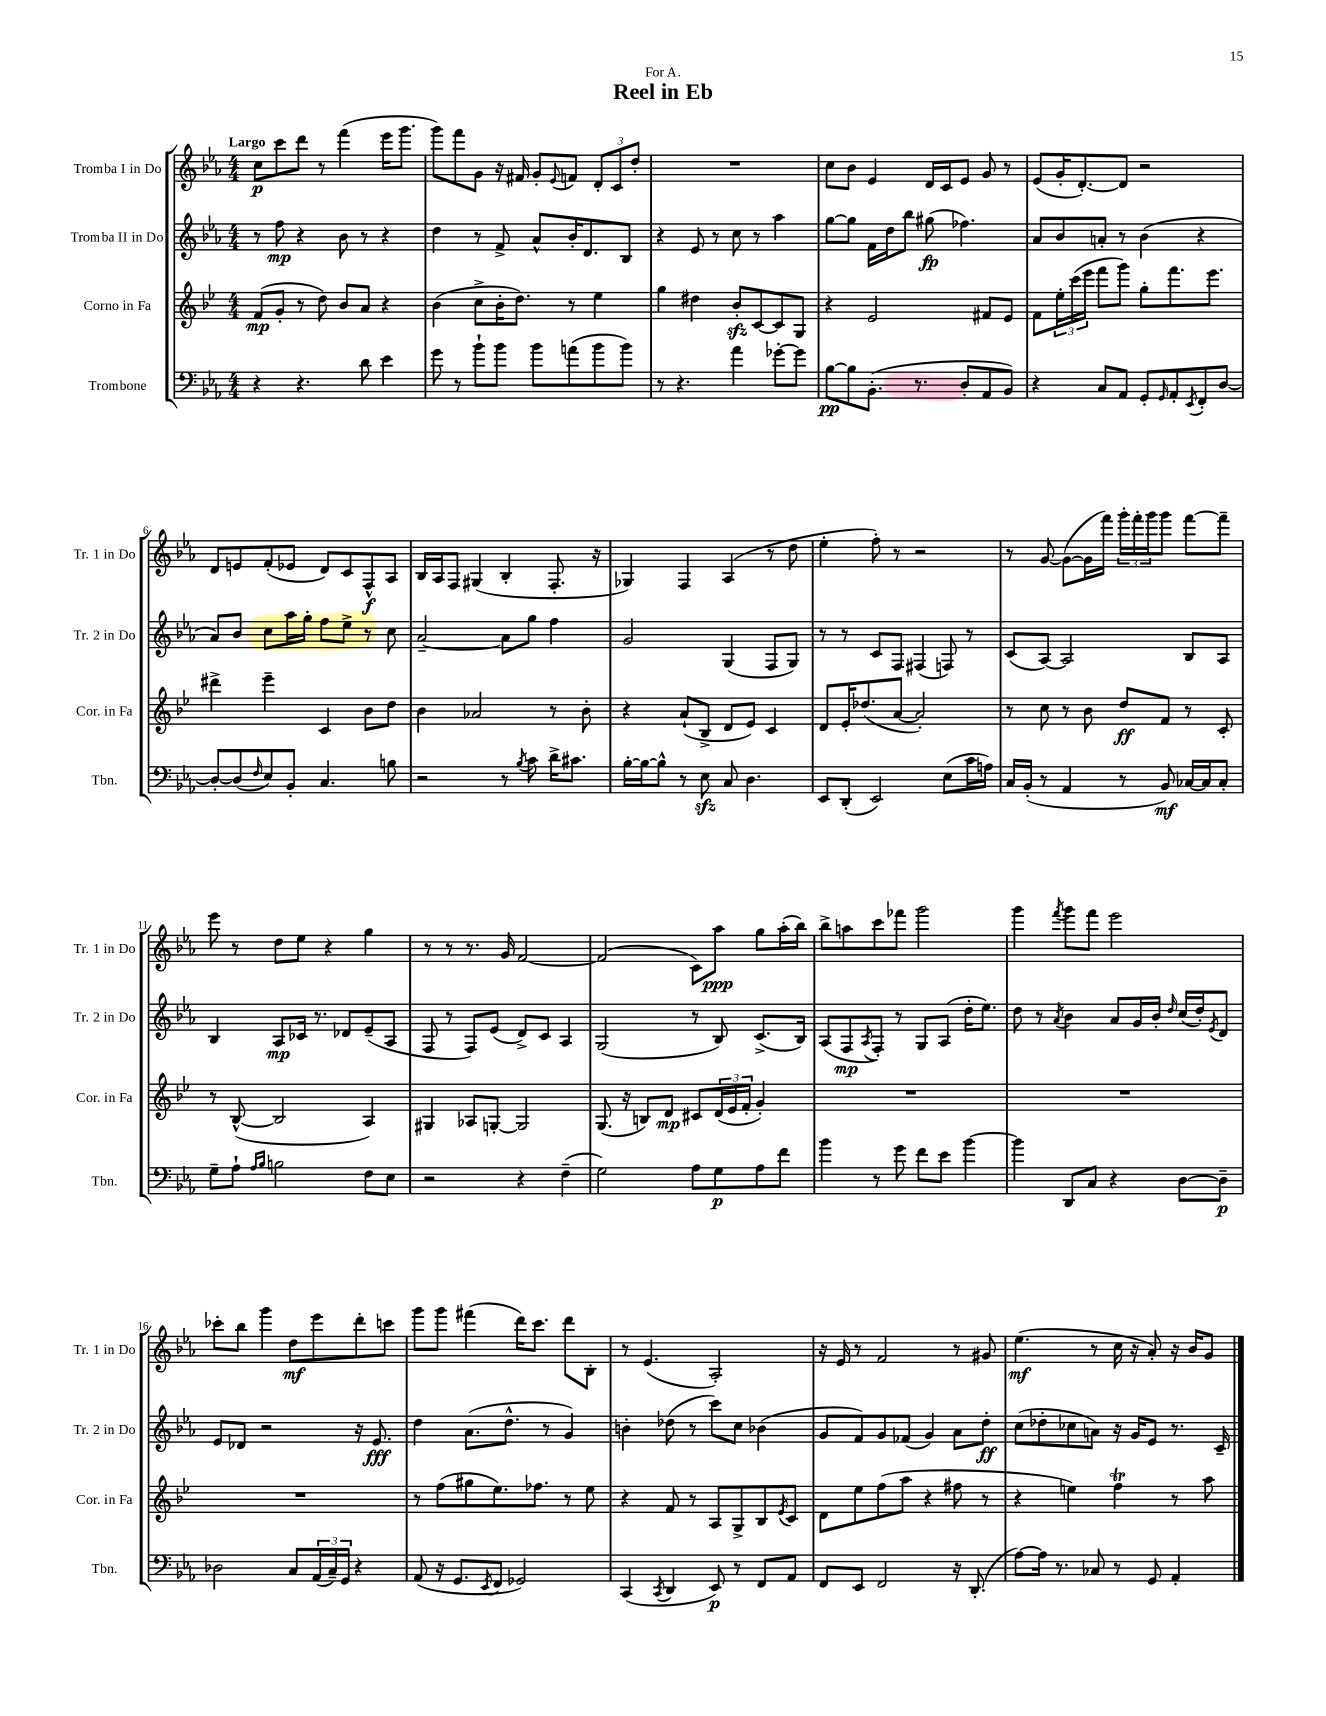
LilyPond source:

\header { title = "Reel in Eb" dedication = "For A." }
<<
\new StaffGroup <<
\new Staff = "s0" \with { instrumentName = "Tromba I in Do" shortInstrumentName = "Tr. 1 in Do" } {
    \clef treble \key ees \major \numericTimeSignature \time 4/4 \tempo "Largo"
    c''8\p c'''8 d'''8 r8 f'''4( ees'''16 g'''8. |
    g'''8) f'''8 g'8 r16 fis'16 g'8-. \appoggiatura { ees'8 } f'8 \tuplet 3/2 { d'8-. c'8 d''8-. } |
    R1 |
    c''8 bes'8 ees'4 d'16 c'16 ees'8 g'8 r8 |
    ees'8( g'16-. d'8.~-.) d'8 r2 |
    d'8 e'8 f'8-.( ees'8 d'8) c'8 f8-^\f aes8 |
    bes16 aes16 f8 gis4( bes4-. f8.-. r16 |
    ges4) f4 aes4( r8 d''8 |
    ees''4-. f''8-.) r8 r2 |
    r8 g'8~ g'8~( g'16 f'''16) \tuplet 3/2 { g'''16-. f'''16-. g'''16 } g'''8 f'''8~ f'''8-- |
    ees'''8 r8 d''8 ees''8 r4 g''4 |
    r8 r8 r8. g'16 f'2~ |
    f'2( c'8) aes''8\ppp g''8 aes''16-.( bes''16) |
    bes''8-> a''8 c'''8 fes'''8 g'''2 |
    g'''4 \acciaccatura { f'''8 } g'''8 f'''8 ees'''2 |
    ces'''8-. bes''8 g'''4 d''8\mf ees'''8 d'''8-. c'''8 |
    g'''8 g'''8 fis'''4( d'''16) c'''8. d'''8 bes8-. |
    r8 ees'4.( aes2-.) |
    r16 ees'16 r8 f'2 r8 gis'8 |
    ees''4.\mf( r8 c''16 r16 aes'8-.) r16 bes'16 g'8 \bar "|." |
}
\new Staff = "s1" \with { instrumentName = "Tromba II in Do" shortInstrumentName = "Tr. 2 in Do" } {
    \clef treble \key ees \major \numericTimeSignature \time 4/4
    r8 f''8\mp r4 bes'8 r8 r4 |
    d''4 r8 f'8-> aes'8-^ bes'16-. d'8. bes8 |
    r4 ees'8 r8 c''8 r8 aes''4 |
    g''8~ g''8 f'16 d''16 bes''8 gis''8\fp( fes''4.) |
    aes'8 bes'8 a'8-. r8 bes'4( r4 |
    aes'8) bes'8 c''8 aes''16 g''16-. f''8 ees''8-> r8 c''8 |
    aes'2~-- aes'8 g''8 f''4 |
    g'2 g4( f8 g8) |
    r8 r8 c'8 f8 fis4( f8) r8 |
    c'8( aes8~) aes2 bes8 aes8 |
    bes4 aes8\mp ces'16 r8. des'8 ees'8--( aes8 |
    f8 r8 f8) ees'8( d'8->) c'8 aes4 |
    g2( r8 bes8) c'8.->( bes16) |
    aes8( f8\mp \acciaccatura { aes8 } f8-.) r8 g8 aes8( d''16-. ees''8.) |
    d''8 r8 \acciaccatura { aes'8 } bes'4 aes'8 g'16 bes'16-. \grace { d''16 } c''16( d''16-.) \acciaccatura { ees'8 } d'8 |
    ees'8 des'8 r2 r16 ees'8.\fff |
    d''4 aes'8.( d''8.-^ r8 g'4) |
    b'4-. des''8( r8 c'''8) c''8 bes'4( |
    g'8 f'8) g'8 fes'8( g'4) aes'8 d''8-.\ff |
    c''8( des''8-. ces''8 a'8) r16 g'16 ees'8 r8. c'16-- \bar "|." |
}
\new Staff = "s2" \with { instrumentName = "Corno in Fa" shortInstrumentName = "Cor. in Fa" } {
    \clef treble \key bes \major \numericTimeSignature \time 4/4
    f'8\mp( g'8-. r8 d''8) bes'8 a'8 r4 |
    bes'4( c''8-> bes'16-. d''8.) r8 ees''4 |
    g''4 dis''4 bes'8-.\sfz c'8~ c'8 g8 |
    r4 ees'2 fis'8 ees'8 |
    f'8 \tuplet 3/2 { ees''16-. c'''16( ees'''16 } f'''8 g'''8) g''8-. f'''8. ees'''8. |
    dis'''4-> ees'''4-- c'4 bes'8 d''8 |
    bes'4 aes'2 r8 bes'8-. |
    r4 a'8-!( bes8-> d'8 ees'8) c'4 |
    d'8 ees'16-. des''8.( a'8~ a'2-.) |
    r8 c''8 r8 bes'8 d''8\ff f'8 r8 c'8-. |
    r8 bes8~-^( bes2 a4) |
    gis4 aes8 g8~-. g2 |
    g8.( r16 b8) d'8\mp cis'8 \tuplet 3/2 { d'16( ees'16 f'16-. } g'4-.) |
    R1 |
    R1 |
    R1 |
    r8 f''8( gis''8 ees''8.) fes''8. r8 ees''8 |
    r4 f'8 r8 a8 g8-> bes8 \acciaccatura { ees'8 } c'8 |
    d'8 ees''8 f''8( a''8 r4 fis''8 r8 |
    r4 e''4) f''4\trill r8 a''8 \bar "|." |
}
\new Staff = "s3" \with { instrumentName = "Trombone" shortInstrumentName = "Tbn." } {
    \clef bass \key ees \major \numericTimeSignature \time 4/4
    r4 r4. d'8 ees'4 |
    g'8 r8 bes'8-! bes'8 bes'8 a'8( bes'8 bes'8) |
    r8 r4. aes'4 ges'8~-. ges'8 |
    bes8~\pp bes8 bes,8.-.( r8. d8-. aes,8 bes,8) |
    r4 c8 aes,8 g,8-. \grace { g,16 } aes,8-. \acciaccatura { ees,8 } f,8-. d8~ |
    d8~-. d8( \grace { f16 } ees8) bes,8-. c4. b8 |
    r2 r8 \acciaccatura { bes8 } c'8 d'16-> cis'8. |
    bes16~-. bes16~ bes8-^ r8 ees8\sfz c8 d4. |
    ees,8 d,8-.( ees,2) ees8( c'16 a16) |
    c16 bes,16-.( r8 aes,4 r8 bes,8\mf) ces16~ ces16 ces8-. |
    g8-- aes8-! \grace { aes16 bes16 } b2 f8 ees8 |
    r2 r4 f4--( |
    g2) aes8 g8\p aes8 f'8 |
    bes'4 r8 g'8 f'8 ees'8 bes'4~ |
    bes'4 d,8 c8 r4 d8~ d8--\p |
    des2 c8 \tuplet 3/2 { aes,16( c16--) g,16 } r4 |
    aes,8( r16 g,8. \acciaccatura { ees,8 } f,8 ges,2) |
    c,4( \acciaccatura { c,8 } d,4 ees,8\p) r8 f,8 aes,8 |
    f,8 ees,8 f,2 r16 d,8.-.( |
    aes8~) aes16 r8. ces8 r8 g,8 aes,4-. \bar "|." |
}
>>
>>
